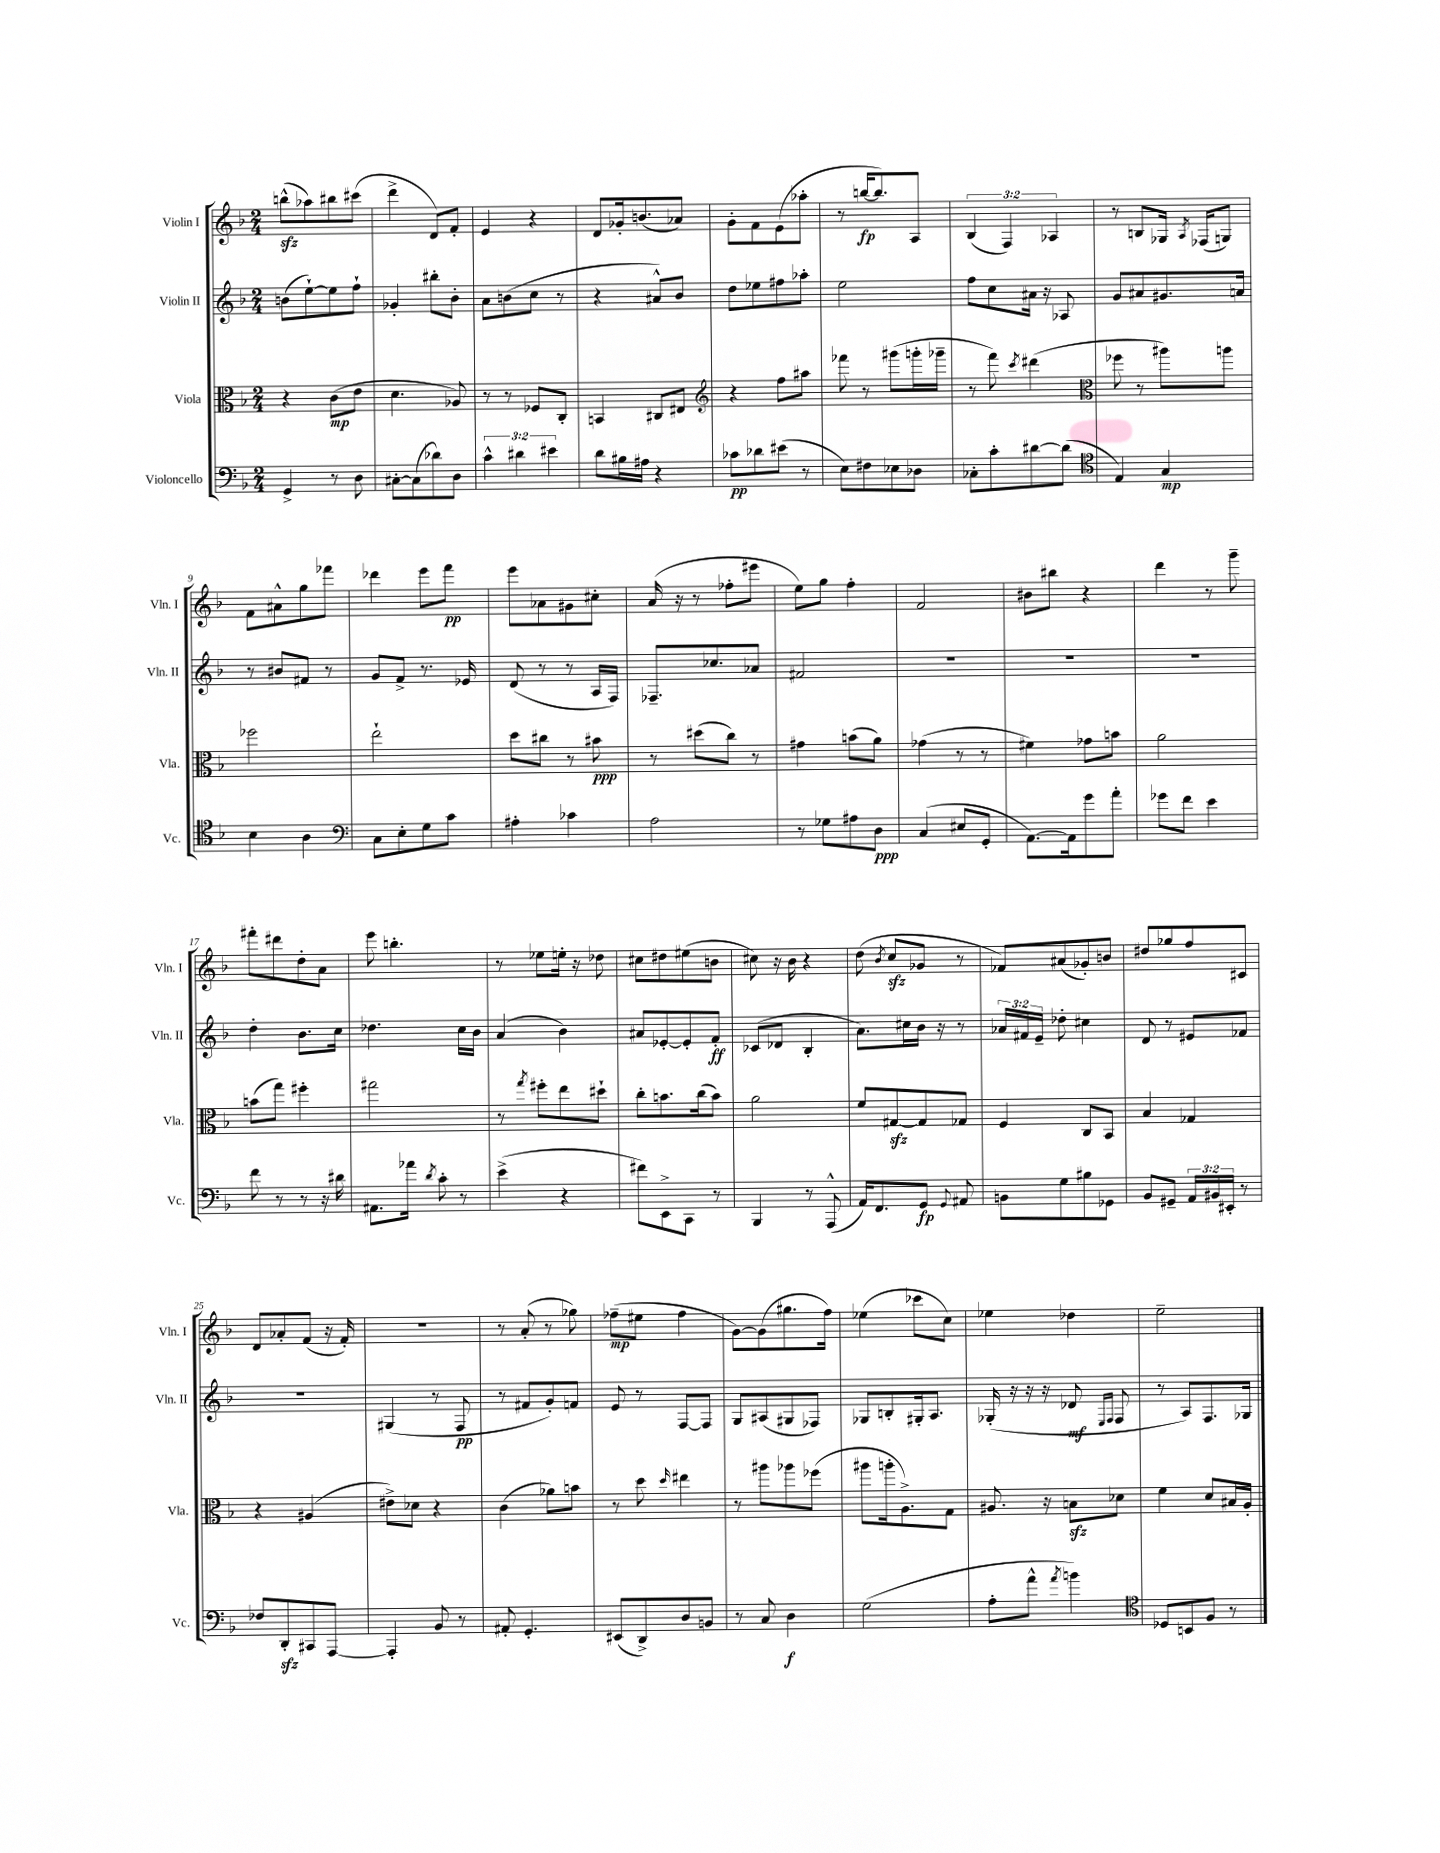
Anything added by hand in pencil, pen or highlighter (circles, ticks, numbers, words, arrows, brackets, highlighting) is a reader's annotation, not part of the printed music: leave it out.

**kern	**kern	**kern	**kern
*staff4	*staff3	*staff2	*staff1
*clefF4	*clefC3	*clefG2	*clefG2
*k[b-]	*k[b-]	*k[b-]	*k[b-]
*M2/4	*M2/4	*M2/4	*M2/4
4GG^	4r	(8b	(8bb^^
.	.	[8ee`)	8aa-)
8r	(8c	8ee]	8bb#
8D	8e	8ff`	(8ccc#
=	=	=	=
[8C#'	4.d	4g-'	4ddd^
(8C#]	.	.	.
8d-)	.	8bb#'	8d)
8D	8A-)	8b-'	8f'
=	=	=	=
6c^^	8r	8a	4e
.	8r	(8b	.
6d#	.	.	.
.	8F-	8cc	4r
6e#	.	.	.
.	8C'	8r	.
=	=	=	=
8d	4BB	4r	8d
16B#	.	.	16g-'
16A#	.	.	(8.b
4r	8C#	8a#^^)	.
.	8E#	8b-	8a-)
=	=	=	=
*	*clefG2	*	*
8c-	4r	8dd	8g'
8d-	.	8ee-	8f
(8e#	8ff	8ff#	(8e
8r	8aa#	8aa-'	8aa-'
=	=	=	=
8E)	8fff-	2ee	8r
8F#	8r	.	[16bb
.	.	.	8.bb])
8E-	(8ggg#	.	.
8D-	16ggg'	.	8A
.	16ggg-~	.	.
=	=	=	=
8C-'	8r	8ff	(6B-
8c'	8fff)	8cc	.
.	.	.	6F)
.	8qccc	.	.
[8d#	(4ddd#	16a#	.
.	.	16r	.
.	.	.	6A-
(8d#]	.	8A-	.
=	=	=	=
*clefC4	*clefC3	*	*
4E)	8ff-	8g	8r
.	8r	8a#	8B
4G	8aa#)	8.g#	16G-
.	.	.	8qA
.	.	.	(16F-
.	8aa	.	8G)
.	.	16a	.
=	=	=	=
4B-	2ff-	8r	8f
.	.	8b#	8a#^^
4A	.	8f#	8gg
.	.	8r	8fff-
=	=	=	=
*clefF4	*	*	*
8C	2ee`	8g	4ddd-
8E'	.	8f^	.
8G	.	8.r	8eee
8c	.	.	8fff
.	.	16e-	.
=	=	=	=
4A#'	8dd	(8d	8eee
.	8cc#	8r	8a-
4c-	8r	8r	8g#
.	8b#	16A	8cc#'
.	.	16F)	.
=	=	=	=
2A	8r	8.F-~	(16a
.	.	.	16r
.	(8dd#	.	8r
.	.	8.cc-	.
.	8cc)	.	8ff-'
.	8r	8a-	8eee#
=	=	=	=
8r	4g#	2f#	8ee)
8G-	.	.	8gg
8A#	(8b	.	4ff'
8D	8a)	.	.
=	=	=	=
(4C	(4g-	2r	2f
8E#	8r	.	.
8GG'	8r	.	.
=	=	=	=
[8.AA)	4f#)	2r	8b#
.	.	.	8bb#
16AA]	.	.	.
8g	8g-	.	4r
8a'	8b	.	.
=	=	=	=
8g-	2a	2r	4ddd
8f	.	.	.
4e	.	.	8r
.	.	.	8ggg~
=	=	=	=
8f	(8b	4dd'	8fff#'
8r	8gg)	.	8ddd#
8r	4ff#'	8.b-	8dd'
16r	.	.	8a
16d#	.	16cc	.
=	=	=	=
8.AA#	2gg#	4.dd-	8eee
.	.	.	4.bb'
16a-	.	.	.
8qd	.	.	.
8c'	.	.	.
8r	.	16cc	.
.	.	16b-	.
=	=	=	=
(4e^	8r	(4a	8r
.	8qgg	.	.
.	8ff#'	.	8ee-
4r	8ee	4b-)	16ee'
.	.	.	16r
.	8dd#`	.	8dd-
=	=	=	=
8f#)	8cc'	8a#	8cc#
8EE^	8.b	[8e-'	8dd#
8CC	.	8e-']	(8ee#
.	(16cc	.	.
8r	8b)	8f'	8b
=	=	=	=
4BBB-	2a	(8c-	8cc#)
.	.	8d-	16r
.	.	.	16b-
8r	.	4B-'	4r
(8AAA^^	.	.	.
=	=	=	=
16AA)	8f	8.a)	(8dd
8.FF	.	.	.
.	.	.	8qb-
.	[8G#	.	8cc
.	.	16cc#	.
8GG	8G#]	16b-	8g-
.	.	16r	.
8qqGG	.	.	.
8AA#	8G-	8r	8r
=	=	=	=
8BB	4F	24a-	8f-)
.	.	24f#	.
.	.	24e~	.
8G	.	8dd-'	(8a#
8B#	8C	4cc#	8g-')
8GG-	8BB-	.	8b
=	=	=	=
8BB-	4B-	8d	8dd#
8GG#~	.	8r	8gg-
24AA	4G-	8e#	8ff
24BB#	.	.	.
24EE#'	.	.	.
8r	.	8f-	8c#
=	=	=	=
8F-	4r	2r	8d
8DD'	.	.	8a-'
8CC#	(4A#	.	(8f
[8AAA	.	.	16r
.	.	.	16f')
=	=	=	=
4AAA']	8e#^)	(4G#	2r
.	8d-	.	.
8BB-	4r	8r	.
8r	.	8F	.
=	=	=	=
8AA#'	(4c	8r	8r
4.GG'	.	8f#	(8a'
.	8a-)	8g')	8r
.	8b	8f	8gg-)
=	=	=	=
(8EE#	8r	8e	(8ff-~
8DD^)	8dd	8r	8ee#
.	16qqdd	.	.
8D	4ee#	[8F	4ff-
8BB	.	8F]	.
=	=	=	=
8r	8r	8G	[8g)
8C	8aa#	(8A#	(8g]
4D	8aa-	8G#	8.gg#
.	(8ff-	8F-)	.
.	.	.	16ff)
=	=	=	=
(2G	8aa#	8G-	(4ee-
.	16aa'	8B'	.
.	8.A^)	.	.
.	.	16G#'	8ccc-
.	.	8.A	.
.	8G	.	8cc)
=	=	=	=
8A'	8.A#	(16G-'	4ee-
.	.	16r	.
8a^^	.	16r	.
.	16r	16r	.
8qa	.	.	.
4b)	8B	8d-	4dd-
.	.	16qqE	.
.	.	16qqF	.
.	8d-	8F	.
=	=	=	=
*clefC4	*	*	*
8D-	4f	8r	2ee~
8BB	.	8A)	.
8F	8d	8.F	.
8r	16B#	.	.
.	16A'	16G-	.
==	==	==	==
*-	*-	*-	*-
